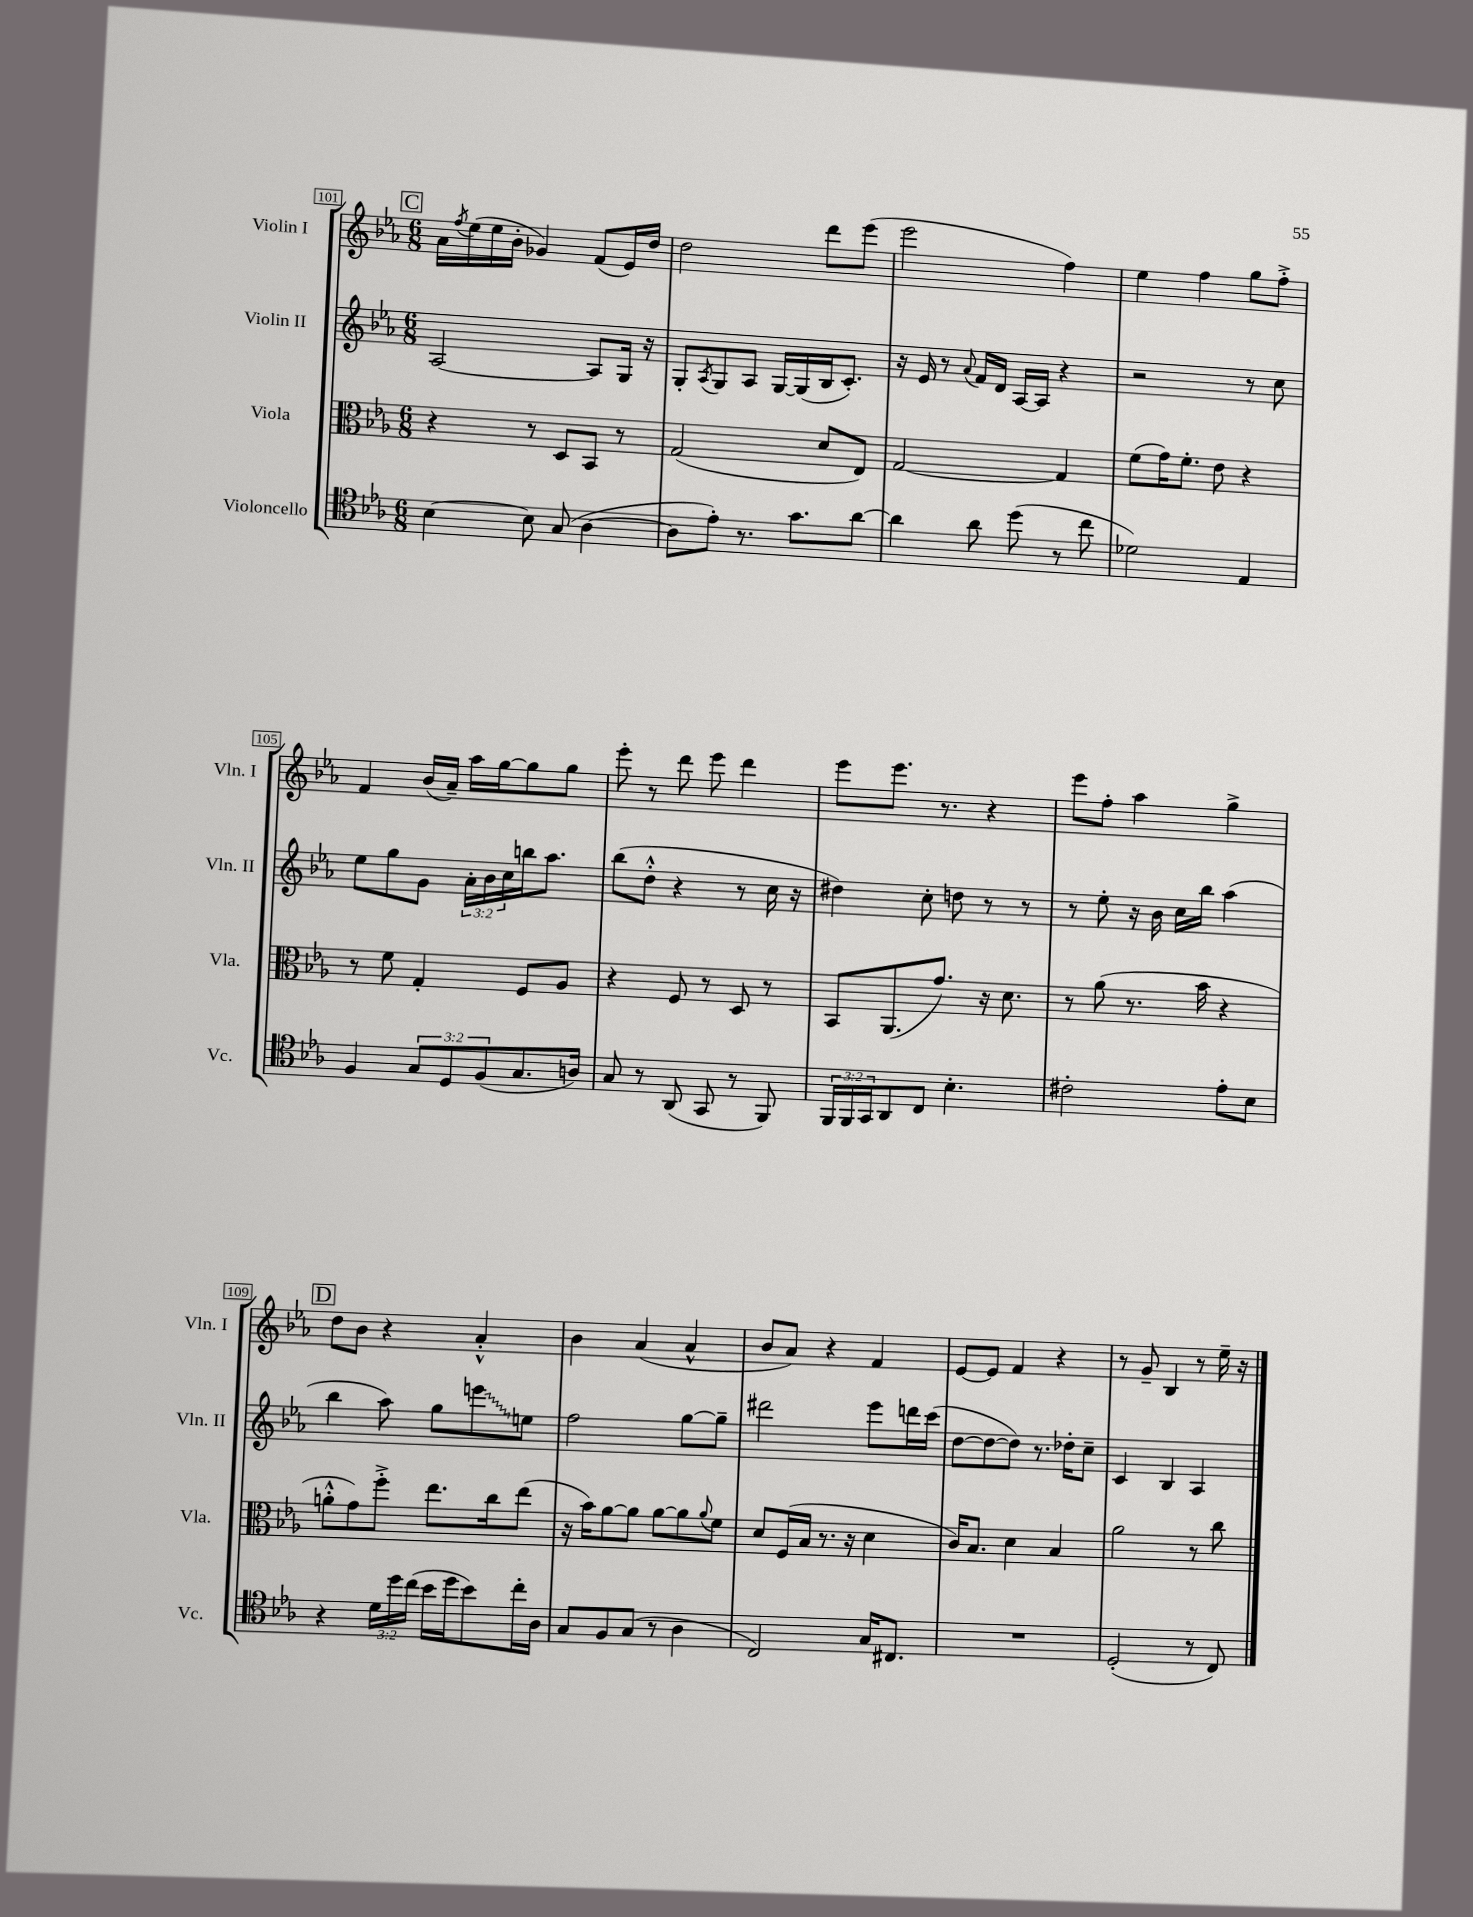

**kern	**kern	**kern	**kern
*staff4	*staff3	*staff2	*staff1
*clefC4	*clefC3	*clefG2	*clefG2
*k[b-e-a-]	*k[b-e-a-]	*k[b-e-a-]	*k[b-e-a-]
*M6/8	*M6/8	*M6/8	*M6/8
[4B-	4r	[2A-	16a-
.	.	.	8qff
.	.	.	(16ee-
.	.	.	16ee-
.	.	.	16b-'
8B-]	8r	.	4g-)
(8G	8D	.	.
[4A-	8BB-	8A-]	(8f
.	8r	16G	16e-)
.	.	16r	16dd
=	=	=	=
8A-]	(2G	8G'	2dd
.	.	8qA-	.
8e-')	.	8G	.
8.r	.	8A-	.
.	.	[16G	.
8.g	.	(16G]	.
.	8d	16B-	8ddd
.	.	8.c')	.
[8a-	8E-)	.	(8eee-
=	=	=	=
4a-]	[2G	16r	2eee-
.	.	16e-	.
.	.	8r	.
.	.	8qqa-	.
8a-	.	16f	.
.	.	16d	.
(8dd	.	[16A-	.
.	.	16A-]	.
8r	4G]	4r	4ff)
8cc	.	.	.
=	=	=	=
2d-)	(8f	2r	4ee-
.	16g)	.	.
.	8.f'	.	.
.	.	.	4ff
.	8e-	.	.
4E-	4r	8r	8gg
.	.	8cc	8ff'^
=	=	=	=
4F	8r	8ee-	4f
.	8f	8gg	.
12G	4G'	8g	(16b-
.	.	.	16a-~)
12D	.	.	.
.	.	24a-'	16aa-
(12F	.	24b-	.
.	.	.	[16gg
.	.	24cc	.
8.G	8F	16bb	8gg]
.	.	8.aa-	.
.	8A-	.	8gg
16A)	.	.	.
=	=	=	=
8G	4r	(8bb-	8eee-'
8r	.	8dd'^^	8r
(8AA-	8F	4r	8ddd
8GG	8r	.	8eee-
8r	8D	8r	4ddd
8FF)	8r	16cc	.
.	.	16r	.
=	=	=	=
24FF	8BB-	4dd#)	8eee-
24FF	.	.	.
24GG	.	.	.
8AA-	(8.AA-	.	8.eee-
8C	.	8cc'	.
.	8.g)	.	8.r
4.B-'	.	8dd	.
.	16r	8r	4r
.	8.d	.	.
.	.	8r	.
=	=	=	=
2c#'	8r	8r	8eee-
.	(8a-	8ee-'	8ff'
.	8.r	16r	4aa-
.	.	16b-	.
.	.	16cc	.
.	16b-	16bb-	.
8e-'	4r	(4aa-	4gg^
8B-	.	.	.
=	=	=	=
4r	8a'^^	4bb-	8dd
.	8g)	.	8b-
24d	8ff'^	8aa-)	4r
24dd	.	.	.
(24cc	.	.	.
16b-	8.ee-	8gg	.
16dd	.	.	.
8b-)	.	8eee	4a-'^^
.	16cc	.	.
16cc'	(8ee-	8ee	.
16A-	.	.	.
=	=	=	=
8G	16r	2ff	4b-
.	16b-)	.	.
8F	[8a-	.	.
(8G	8a-]	.	(4a-
8r	[8a-	.	.
4A-	8a-]	[8gg	4a-^^
.	8qqa-	.	.
.	8f	8gg~]	.
=	=	=	=
2C)	8d	2ddd#	8b-
.	(16F	.	8a-)
.	16B-	.	.
.	8.r	.	4r
.	16r	.	.
16G	4d	8eee-	4f
8.C#	.	.	.
.	.	16ddd	.
.	.	(16ccc	.
=	=	=	=
2.r	16c)	[8dd	[8e-
.	8.B-	.	.
.	.	8dd_	8e-]
.	4d	8dd])	4f
.	.	8.r	.
.	4B-	.	4r
.	.	16dd-'	.
.	.	8cc~	.
=	=	=	=
(2D'	2a-	4c	8r
.	.	.	8g~
.	.	4B-	4B-
8r	8r	4A-	8r
8C)	8cc	.	16ee-~
.	.	.	16r
==	==	==	==
*-	*-	*-	*-
